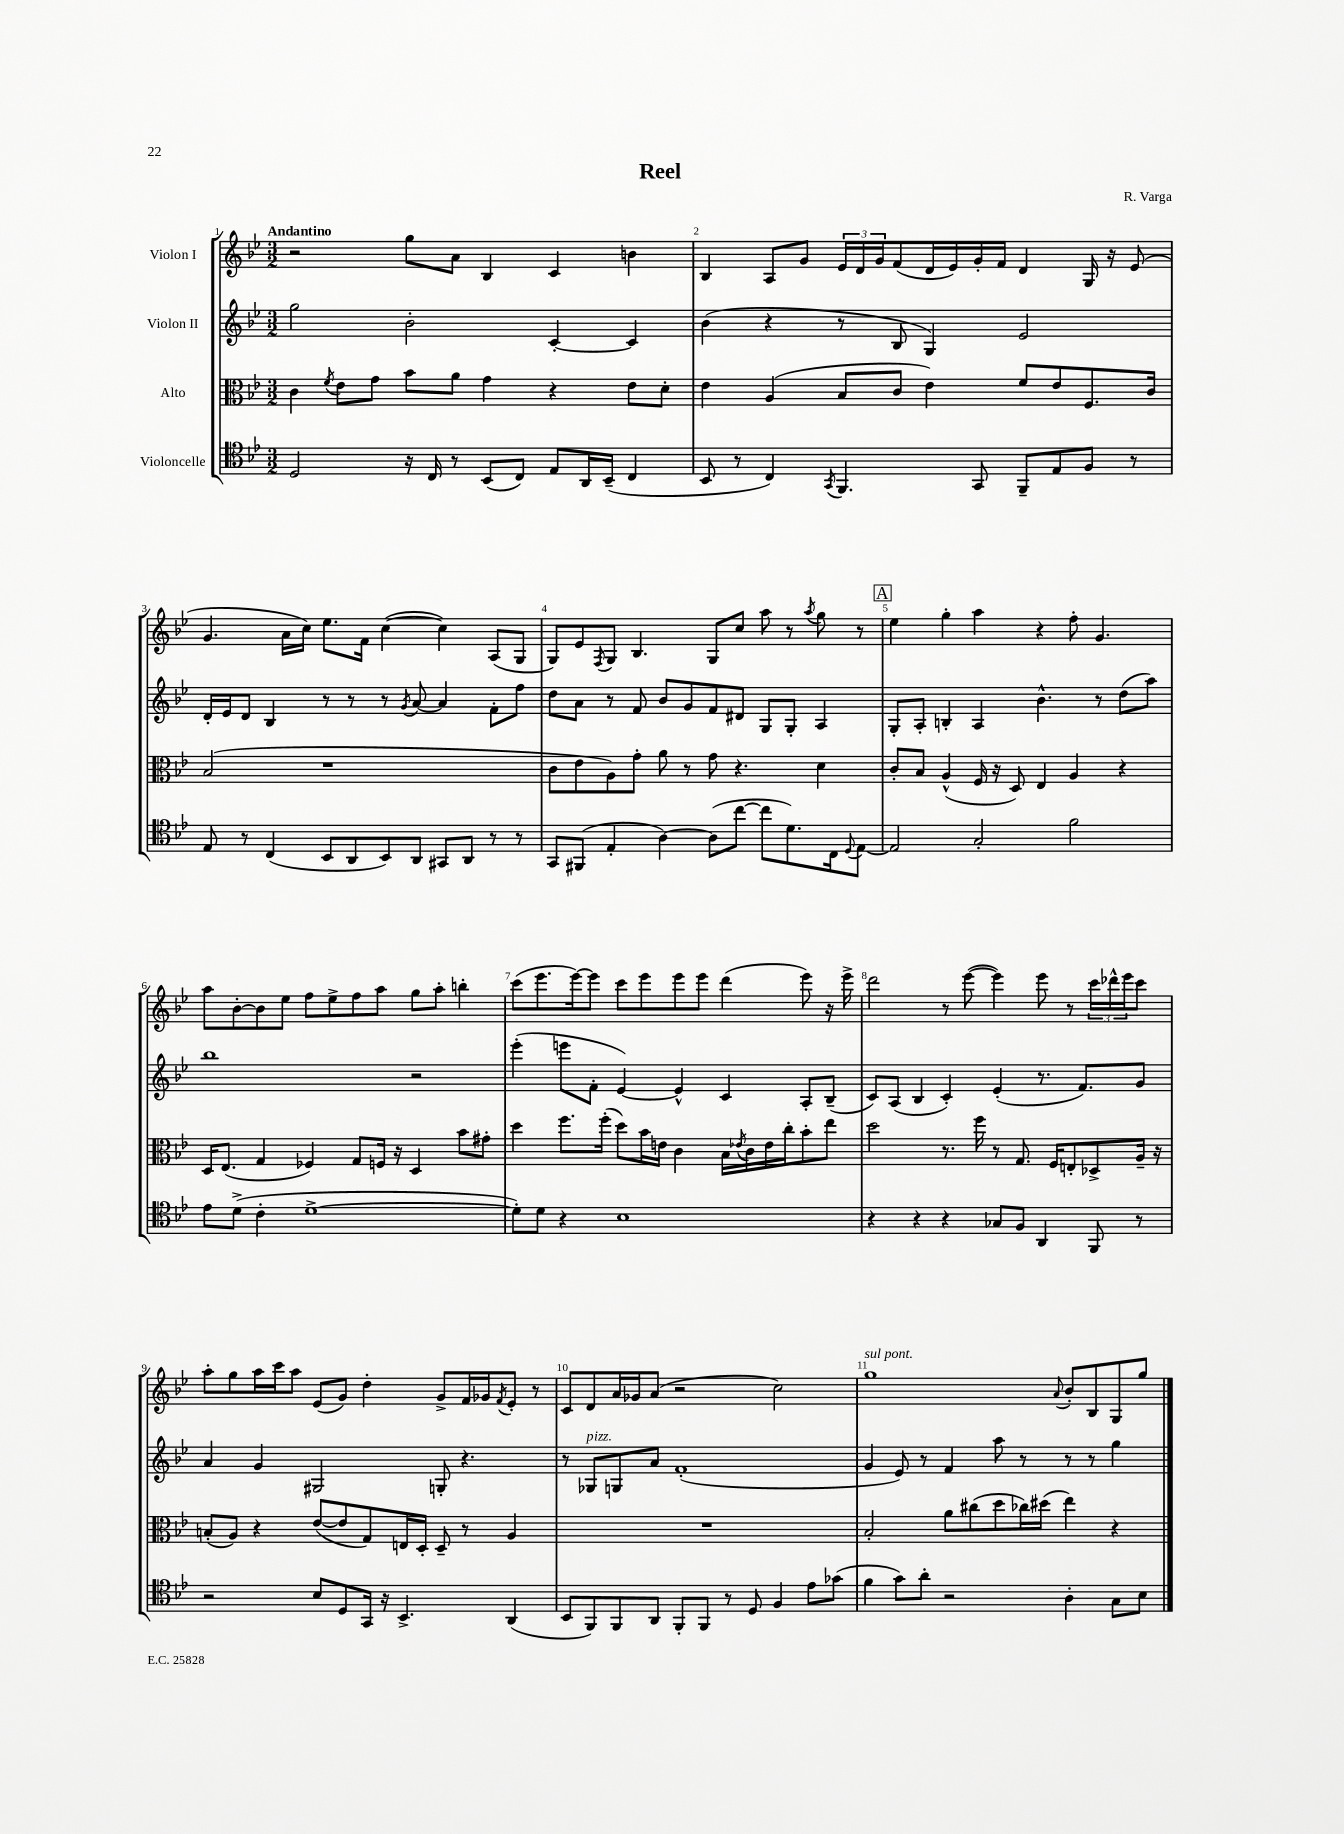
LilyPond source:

\header { title = "Reel" composer = "R. Varga" }
<<
\new StaffGroup <<
\new Staff = "s0" \with { instrumentName = "Violon I" } {
    \clef treble \key bes \major \numericTimeSignature \time 3/2 \tempo "Andantino"
    r2 g''8 a'8 bes4 c'4 b'4 |
    bes4 a8 g'8 \tuplet 3/2 { ees'16 d'16 g'16 } f'8( d'16 ees'16) g'16-. f'16 d'4 g16 r16 ees'8( |
    g'4. a'16 c''16) ees''8. f'16 c''4~( c''4) a8( g8 |
    g8) ees'8 \acciaccatura { f8 } g8 bes4. g8 c''8 a''8 r8 \acciaccatura { a''8 } g''8 r8 |
    \mark \markup { \box "A" } ees''4 g''4-. a''4 r4 f''8-. g'4. |
    a''8 bes'8~-. bes'8 ees''8 f''8 ees''8-> f''8 a''8 g''8 a''8-. b''4-. |
    c'''8( ees'''8. ees'''16~) ees'''8 c'''8 ees'''8 ees'''8 ees'''8 d'''4( ees'''8) r16 ees'''16-> |
    d'''2 r8 ees'''8~( ees'''4) ees'''8 r8 \tuplet 3/2 { c'''16 des'''16-^ ees'''16 } c'''8 |
    a''8-. g''8 a''16 c'''16 a''8 ees'8( g'8) d''4-. g'8-> f'16 ges'16 \acciaccatura { f'8 } ees'8-. r8 |
    c'8 d'8 a'16 ges'16 a'8( r2 c''2) |
    g''1^\markup { \italic "sul pont." } \appoggiatura { a'8 } bes'8-. bes8 g8 g''8 \bar "|." |
}
\new Staff = "s1" \with { instrumentName = "Violon II" } {
    \clef treble \key bes \major \numericTimeSignature \time 3/2
    g''2 bes'2-. c'4~-. c'4 |
    bes'4( r4 r8 bes8 g4) ees'2 |
    d'16-. ees'16 d'8 bes4 r8 r8 r8 \acciaccatura { g'8 } a'8~ a'4 f'8-. f''8 |
    d''8 a'8 r8 f'8 bes'8 g'8 f'8 dis'8 g8 g8-. a4 |
    \mark \markup { \box "A" } g8-. a8-. b4-. a4 bes'4.-^ r8 d''8( a''8) |
    bes''1 r2 |
    ees'''4-.( e'''8 f'8-. ees'4~) ees'4-^ c'4 a8-. bes8--( |
    c'8) a8( bes4 c'4-.) ees'4-.( r8. f'8.) g'8 |
    a'4 g'4 gis2 g8-. r4. |
    r8 ges8^\markup { \italic "pizz." } g8 a'8 f'1-.( |
    g'4 ees'8) r8 f'4 a''8 r8 r8 r8 g''4 \bar "|." |
}
\new Staff = "s2" \with { instrumentName = "Alto" } {
    \clef alto \key bes \major \numericTimeSignature \time 3/2
    c'4 \acciaccatura { f'8 } ees'8 g'8 bes'8 a'8 g'4 r4 ees'8 d'8-. |
    ees'4 a4( bes8 c'8 ees'4) f'8 ees'8 f8. c'16 |
    bes2( r1 |
    c'8 ees'8 a8) g'8-. a'8 r8 g'8 r4. d'4 |
    \mark \markup { \box "A" } c'8-. bes8 a4-^( f16 r16 d8) ees4 a4 r4 |
    d16 ees8.( g4 fes4) g8 f16 r16 d4 bes'8 gis'8-. |
    d''4 f''8. f''16-.( d''8) bes'16 e'16 c'4 bes16 \acciaccatura { ees'8 } c'16 ees'16 c''16-. bes'8-. ees''8 |
    d''2 r8. f''16 r8 g8. f16 e8-. des8-> a16-- r16 |
    b8-.( a8) r4 ees'8~( ees'8 g8) e16 d16-. d8-- r8 a4 |
    R1. |
    bes2-. a'8 cis''8( d''8 ces''16) dis''16( ees''4) r4 \bar "|." |
}
\new Staff = "s3" \with { instrumentName = "Violoncelle" } {
    \clef tenor \key bes \major \numericTimeSignature \time 3/2
    d2 r16 c16 r8 bes,8( c8) ees8 a,16 bes,16--( c4 |
    bes,8 r8 c4) \acciaccatura { g,8 } f,4. g,8 f,8-- ees8 f8 r8 |
    ees8 r8 c4( bes,8 a,8 bes,8) a,8 gis,8 a,8 r8 r8 |
    g,8 fis,8( ees4-. a4~) a8( c''8~ c''8 d'8.) c16 \appoggiatura { d8 } ees8~ |
    \mark \markup { \box "A" } ees2 g2-. f'2 |
    ees'8 d'8->( c'4-. d'1~-> |
    d'8-.) d'8 r4 bes1 |
    r4 r4 r4 ges8 f8 a,4 f,8 r8 |
    r2 bes8 d8 g,16 r16 bes,4.-> a,4( |
    bes,8 f,8) f,8 a,8 f,8-. f,8 r8 d8 f4 ees'8 ges'8( |
    f'4 g'8) a'8-. r2 a4-. g8 bes8 \bar "|." |
}
>>
>>
\layout { \context { \Score \override BarNumber.break-visibility = ##(#f #t #t) barNumberVisibility = #all-bar-numbers-visible } }
